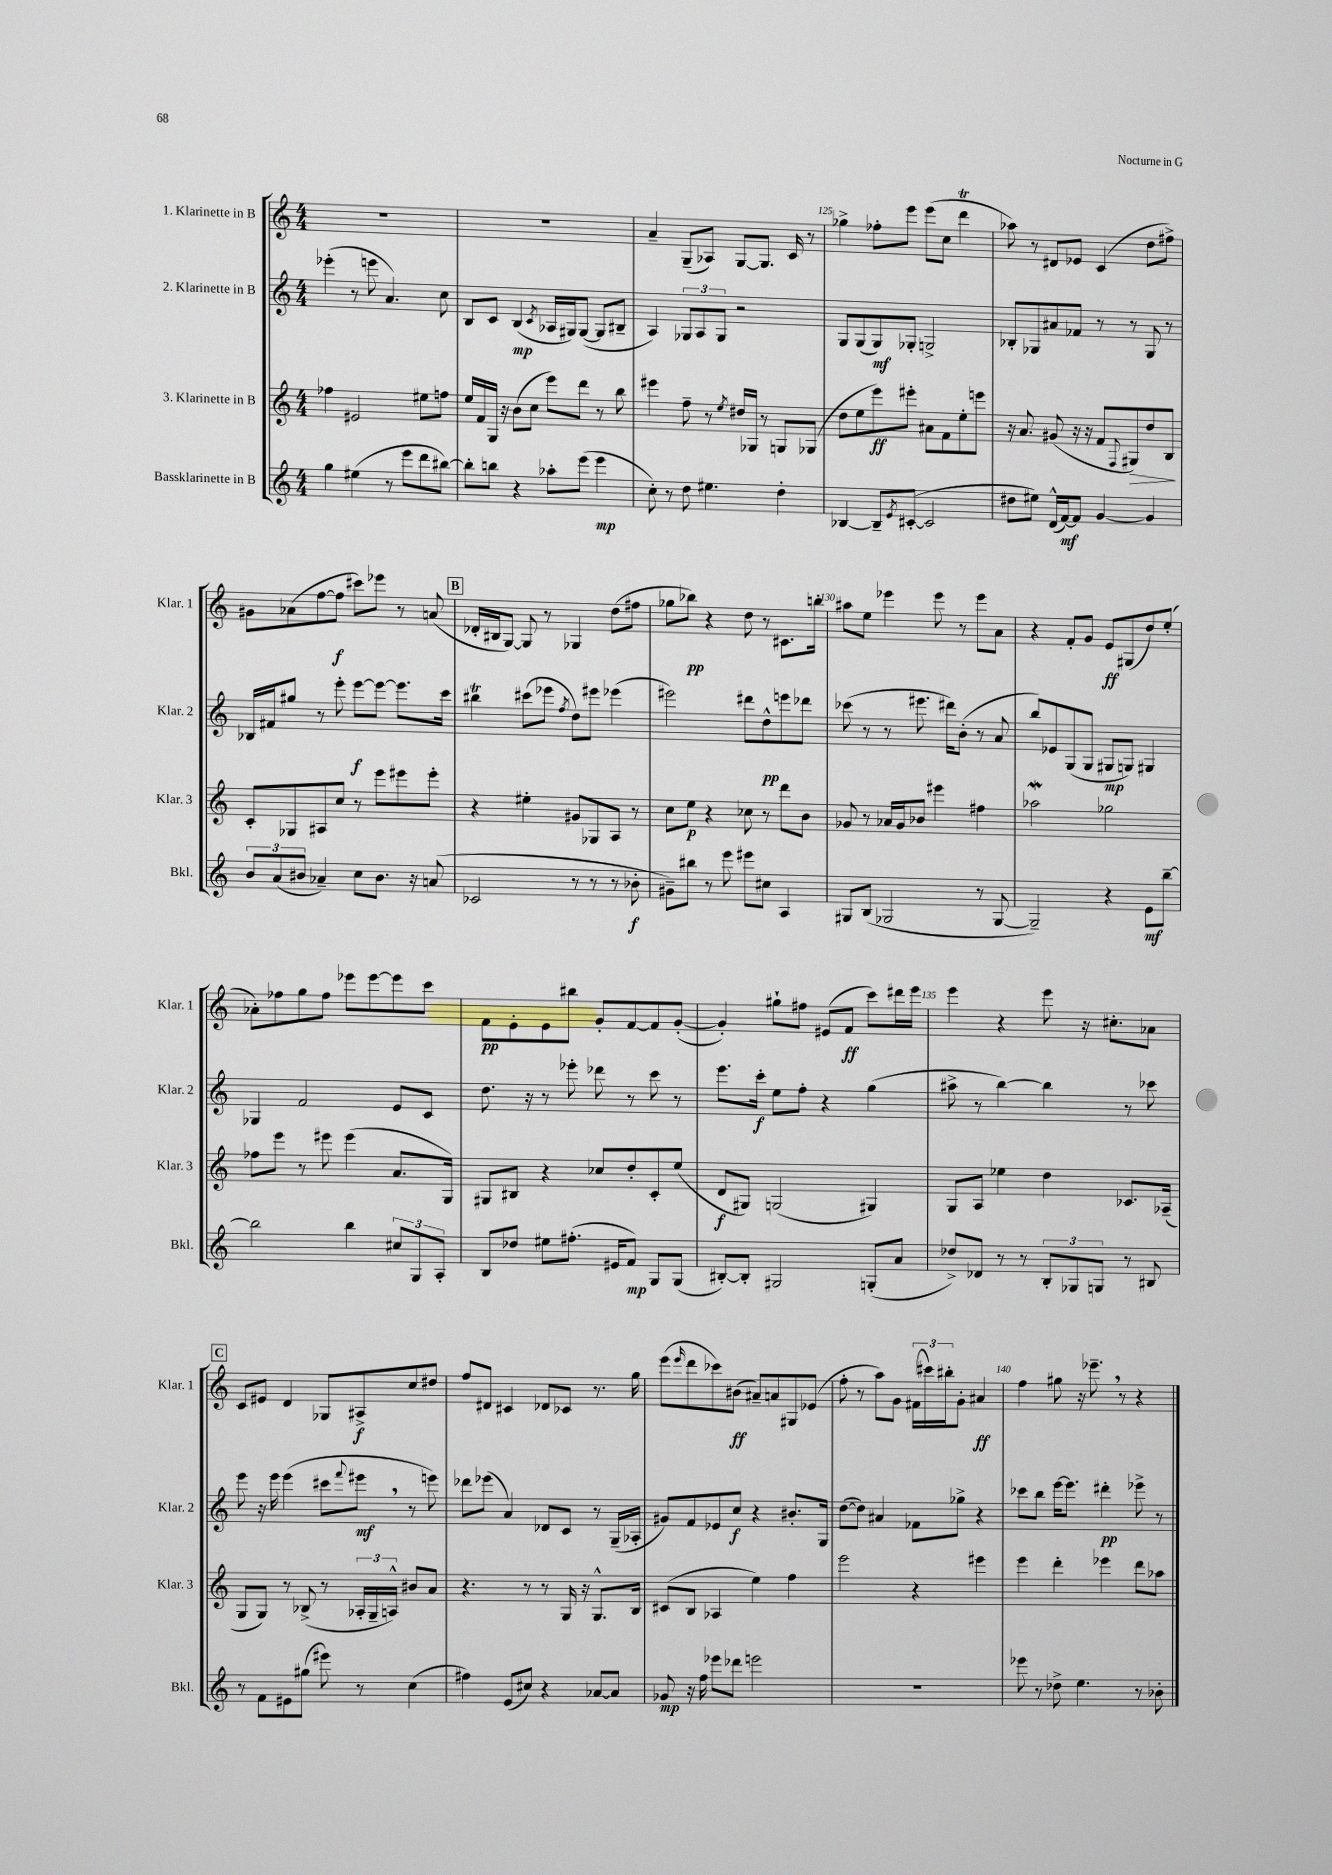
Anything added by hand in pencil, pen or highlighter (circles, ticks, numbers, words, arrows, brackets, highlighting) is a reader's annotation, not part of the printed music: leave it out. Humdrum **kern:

**kern	**kern	**kern	**kern
*staff4	*staff3	*staff2	*staff1
*clefG2	*clefG2	*clefG2	*clefG2
*k[]	*k[]	*k[]	*k[]
*M4/4	*M4/4	*M4/4	*M4/4
4gg	4ff-	(4eee-'	1r
(4ee#	2e#	8r	.
.	.	8eee	.
8r	.	4.a)	.
8eee	.	.	.
8ddd	8ee#	.	.
[8bb#)	8ff	8cc	.
=	=	=	=
8bb#']	16ee	8B	1r
.	16f	.	.
8bb	16G	8c	.
.	16r	.	.
4r	(8b	(4B	.
.	8cc	.	.
.	.	8qc	.
8aa-'	8eee)	16A-	.
.	.	16G#)	.
(8eee	8ddd	([8G#	.
4eee	8r	8G#]	.
.	8bb	8B#~	.
=	=	=	=
8cc')	4eee#	4A)	4a~
8r	.	.	.
8dd	8ff~	12G-	(8G~
.	.	12A	.
4.ee#	8r	.	8A-)
.	.	12G-	.
.	8qee	.	.
.	16dd#	2r	[8G
.	16G-	.	.
.	8r	.	8.G]
4dd'	8G	.	.
.	.	.	16c
.	(8G-	.	8r
=	=	=	=
[4B-	8dd	8G	4gg-^
.	8ee	(8G	.
8B-~]	8eee)	8G)	8ff-'
8qe	.	.	.
([8c#'	8eee#'	8G-'	8eee
2c#]	8a#	2G^	(8eee
.	8f	.	8cc
.	8ee'	.	4ddd
.	8eee	.	.
=	=	=	=
8dd#	16r	8B-'	8aa-)
.	8.a	.	.
8ee#)	.	8G-	8r
(16d^^	(8g#	8a#	8d#
[16f)	.	.	.
8f]	16r	8f-	8e-
.	16r	.	.
[4g	8f	8r	(4c
.	8qqF	.	.
.	8G#)	8r	.
4g]	8dd	8G-	8dd
.	8B	8r	8ff#^)
=	=	=	=
12b	8c'	16B-	8g#
.	.	16f#	.
(12a	.	.	.
.	8G-	8gg#	(8a-
12b#	.	.	.
4a-~)	8A#	8r	[8ff
.	8cc	8eee'	8ff]
8cc	8r	[8eee	8ccc#)
8.b#	8eee	8eee_	8eee-
.	8eee#	8.eee]	8r
16r	.	.	.
(8a	8eee#'	.	(8a
.	.	16ccc	.
=	=	=	=
2c-	4r	4bb#	16d-'
.	.	.	16B#
.	.	.	[8G)
.	4ee#'	(8ccc#	8G]
.	.	8eee-	8r
.	.	8qff	.
8r	8g#	8dd)	4G-
8r	8G-	8eee#	.
8r	8A	(4eee-	(8dd
8b-'	8r	.	8ff#
=	=	=	=
8g#~)	8cc	2eee#)	8gg-
8bb#	8ee	.	8bb-)
8r	4r	.	4r
8eee	.	.	.
8eee#	8cc-	8ddd#	8dd
8cc#	8r	8dd^^	8r
4A	8ddd	8eee	8.c#
.	8b	8ddd-	.
.	.	.	16bb'
=	=	=	=
8G#	8g-	(8ccc-	8aa#
(8B	8r	8r	8ee
2G-	16a-	8r	4eee-
.	16g-	.	.
.	8b-	8.eee#	.
.	4eee#	.	8eee-
.	.	16ddd#)	.
.	.	(8b'	8r
8r	4ff#	8r	8eee-
[8G-	.	8a	8a
=	=	=	=
2G-~])	2aa-	8bb)	4r
.	.	8e-	.
.	.	(8G	8f'
.	.	8G	8g
4r	2gg-	8G#	8e
.	.	8G)	(8G#
8e	.	4G#	8dd)
[8bb~	.	.	(8ee'
=	=	=	=
2bb]	8ff-	4G-	8a-')
.	8eee	.	8ff-
.	8r	2f	8gg
.	8eee#	.	8ff-
4bb	(4eee#	.	8eee-
.	.	.	[8eee-
12cc#	8.a	8e	8eee-]
12G	.	.	.
.	.	8c	8ccc
12A'	.	.	.
.	16G)	.	.
=	=	=	=
8B	8G#	8.dd	8f
8dd-	8B#	.	8e'
.	.	16r	.
8ee#	4r	8r	8e
(8.ff#'	.	8eee-'	8bb#
.	8cc-	8ddd-	8g'
16e#	.	.	.
8f)	8dd'	8r	[8f
8G	8c'	8ccc	8f]
(8G	(8ee	8r	([8g'
=	=	=	=
[8B#')	8d	8.eee	4g'])
8B#']	8G#)	.	.
.	.	16ccc'	.
2G#	(2G	8ee	8gg#`
.	.	8ff'	8ff#
.	.	4r	(8e#
.	.	.	8f
(8G'	4G#)	(4gg	8ccc)
8a	.	.	16ddd#
.	.	.	16eee
=	=	=	=
8dd-^)	8G	8aa#^	4eee
8d-	8A	8r	.
8r	4ee-	[4bb)	4r
8r	.	.	.
12B'	4dd	4bb]	8eee
12G-	.	.	.
.	.	.	16r
12G	.	.	.
.	.	.	8.cc#'
8r	8.c-	8r	.
8B#	.	8ccc-	8a-
.	(16A-~	.	.
=	=	=	=
8r	8G	8eee	8c
8f	8G)	16r	8e#
.	.	16eee	.
8e#	8r	(4eee	4d
(8gg#	(8B-^	.	.
8eee#)	8r	8ccc#	8G-
.	.	8qqfff	.
8r	24A-'	8eee#	8A#^
.	24G~	.	.
.	24A^^)	.	.
(4cc	8b#	8r	8cc
.	8a	8eee)	8dd#
=	=	=	=
4ff#)	4.r	8ddd-	8ff
.	.	(8eee-	8d#
(8e	.	4a)	4c#
8cc#)	8r	.	.
4r	8r	8d-	8d-
.	16G	8c	8c-
.	16r	.	.
[8a-	8.G^^	8r	8.r
8a-]	.	(16G~	.
.	16B	16A-'	16gg
=	=	=	=
8g-	(8c#	8g#)	(8eee
.	.	.	16qqeee
16r	8B	8f	8ddd
16ff	.	.	.
8eee-	4A-	8e-	8ccc-)
8ddd-	.	8cc	(8b#
2eee	4ee)	4r	8a#~)
.	.	.	8a
.	4ff	8.b#'	8G#
.	.	.	(8e-
.	.	16G	.
=	=	=	=
1r	2eee	([8dd	8ff'
.	.	8dd])	8r
.	.	4a#	8aa)
.	.	.	8g
.	4r	8f-	(24f#
.	.	.	24ccc#)
.	.	.	24bb#'
.	.	8gg-^	8g'
.	4eee#	4r	4a#
=	=	=	=
8eee-	4eee	8ccc-	4ff
8r	.	8bb	.
8dd-^	4ddd'	[16eee	8gg#
.	.	8.eee]	.
4.ee	.	.	16r
.	.	.	8.eee-~
.	4eee-	4ddd#'	.
.	.	.	8r
8r	8ddd	8eee-^	4r
8b-'	8aa-	8r	.
==	==	==	==
*-	*-	*-	*-
